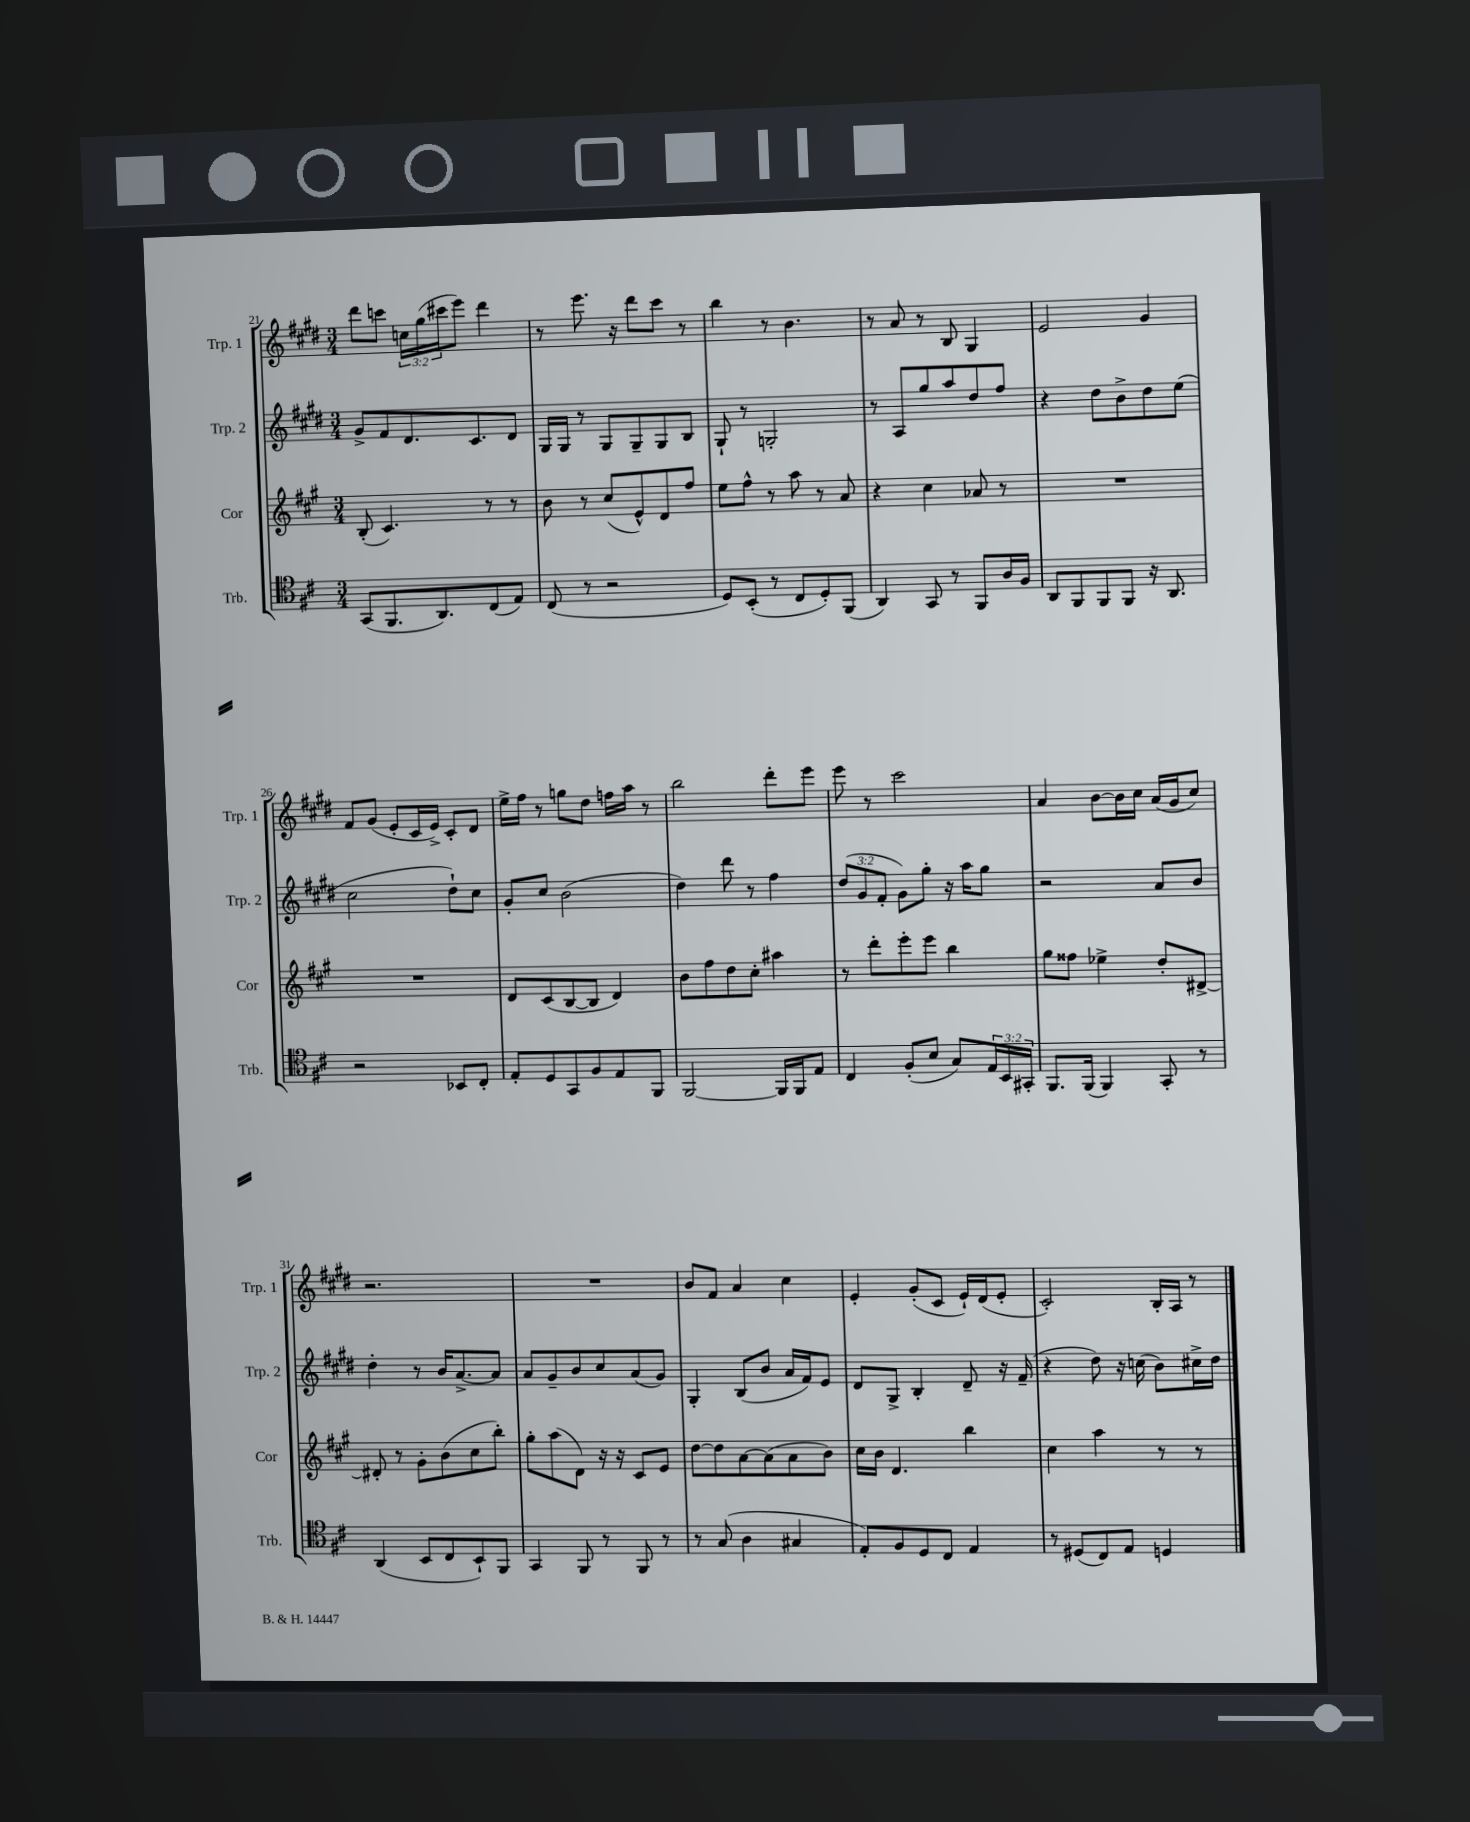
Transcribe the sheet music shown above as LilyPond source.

<<
\new StaffGroup <<
\new Staff = "s0" \with { instrumentName = "Trp. 1" shortInstrumentName = "Trp. 1" } {
    \clef treble \key e \major \numericTimeSignature \time 3/4 \override Staff.TupletNumber.text = #tuplet-number::calc-fraction-text
    dis'''8 c'''8 \tuplet 3/2 { c''16 gis''16( cis'''16 } e'''8) dis'''4 |
    r8 e'''8. r16 dis'''8 cis'''8 r8 |
    b''4 r8 b'4. |
    r8 a'8 r8 b8 gis4 |
    e'2 gis'4 |
    fis'8 gis'8( e'8-. cis'16 e'16->) cis'8-. dis'8 |
    e''16-> fis''16 r8 g''8 dis''8 f''16 a''16 r8 |
    b''2 dis'''8-. e'''8 |
    e'''8 r8 cis'''2 |
    a'4 b'8~ b'16 cis''16 a'16( gis'16 cis''8) |
    r2. |
    R2. |
    b'8 fis'8 a'4 cis''4 |
    e'4-. gis'8-.( cis'8 e'16-!) dis'16( e'8-. |
    cis'2-.) b16-. a16 r8 \bar "|." |
}
\new Staff = "s1" \with { instrumentName = "Trp. 2" shortInstrumentName = "Trp. 2" } {
    \clef treble \key e \major \numericTimeSignature \time 3/4 \override Staff.TupletNumber.text = #tuplet-number::calc-fraction-text
    gis'8-> fis'8 dis'8. cis'8. dis'8 |
    gis16 gis16 r8 gis8 gis8-- gis8 b8 |
    gis8-! r8 g2-. |
    r8 a8 gis''8 a''8 dis''8 fis''8 |
    r4 dis''8 b'8-> dis''8 e''8( |
    cis''2 dis''8-!) cis''8 |
    gis'8-. cis''8 b'2( |
    dis''4) dis'''8 r8 fis''4 |
    \tuplet 3/2 { dis''8( gis'8 fis'8-. } gis'8) gis''8-. r16 a''16 gis''8 |
    r2 a'8 b'8 |
    dis''4-. r8 b'16 a'8.~-> a'8 |
    a'8 gis'8-- b'8 cis''8 a'8( gis'8) |
    gis4-. b8( b'8 a'16 fis'16) e'8 |
    dis'8 gis8-> b4-. dis'8-- r16 fis'16--( |
    r4 dis''8) r16 c''16( b'8) cis''16-> dis''16 \bar "|." |
}
\new Staff = "s2" \with { instrumentName = "Cor" shortInstrumentName = "Cor" } {
    \clef treble \key a \major \numericTimeSignature \time 3/4
    b8-.( cis'4.) r8 r8 |
    b'8 r8 cis''8( e'8-^) d'8 fis''8 |
    e''8 fis''8-^ r8 a''8 r8 a'8 |
    r4 cis''4 aes'8 r8 |
    R2. |
    R2. |
    d'8 cis'8( b8~ b8 d'4) |
    b'8 fis''8 d''8 cis''8-. ais''4 |
    r8 d'''8-. e'''8-. e'''8 b''4 |
    gis''8 fisis''8 ees''4-> d''8-. dis'8~-> |
    dis'8-. r8 gis'8-. b'8( cis''8 b''8-.) |
    gis''8-. a''8( d'8) r16 r16 cis'8 e'8 |
    d''8~ d''8 a'8~ a'8( a'8 b'8) |
    cis''16 b'16 d'4. b''4 |
    cis''4 a''4 r8 r8 \bar "|." |
}
\new Staff = "s3" \with { instrumentName = "Trb." shortInstrumentName = "Trb." } {
    \clef tenor \key d \major \numericTimeSignature \time 3/4 \override Staff.TupletNumber.text = #tuplet-number::calc-fraction-text
    g,8( fis,8. a,8.) cis8( e8) |
    cis8( r8 r2 |
    d8) b,8-.( r8 cis8 d8-.) fis,8( |
    a,4) g,8 r8 fis,8 a16 fis16 |
    a,8 fis,8 fis,8 fis,8 r16 a,8. |
    r2 bes,8 cis8-. |
    e8-. d8 g,8 fis8 e8 fis,8 |
    fis,2~ fis,16 fis,16 e8 |
    cis4 fis8-.( b8 g8) \tuplet 3/2 { e16 b,16 gis,16-. } |
    fis,8. fis,16( fis,4) g,8-. r8 |
    a,4( b,8 cis8 b,8-!) fis,8 |
    g,4 fis,8 r8 fis,8 r8 |
    r8 g8( a4 gis4 |
    e8-.) fis8 d8 cis8 e4 |
    r8 dis8( cis8) e8 d4 \bar "|." |
}
>>
>>
\layout { \context { \Score currentBarNumber = #21 } }
